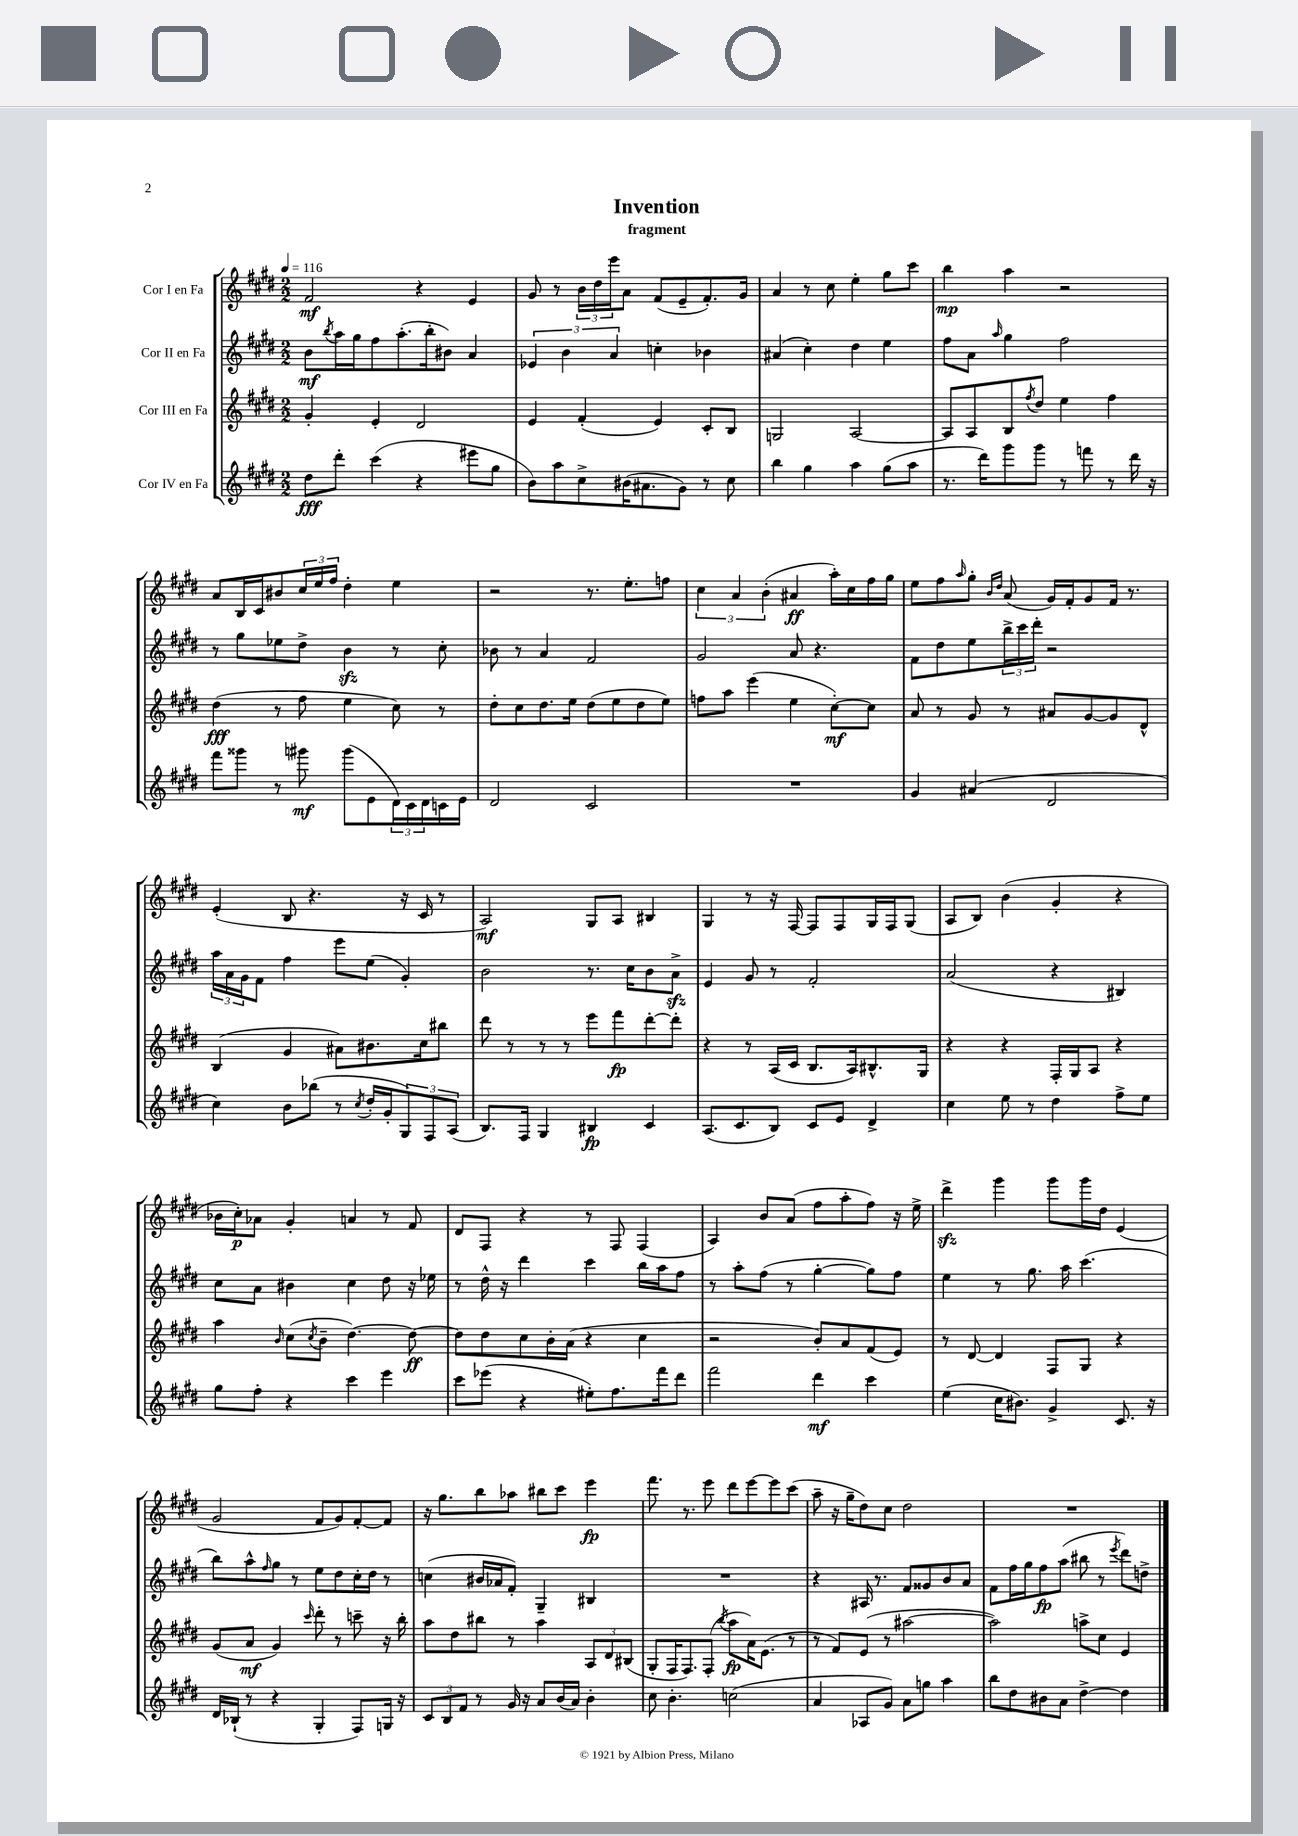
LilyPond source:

\header { title = "Invention" subtitle = "fragment" }
<<
\new StaffGroup <<
\new Staff = "s0" \with { instrumentName = "Cor I en Fa" } {
    \clef treble \key e \major \numericTimeSignature \time 2/2 \tempo 4 = 116
    fis'2\mf r4 e'4 |
    gis'8 r8 \tuplet 3/2 { b'16 dis''16 e'''16 } a'8 fis'8( e'8-- fis'8.-.) gis'16 |
    a'4 r8 cis''8 e''4-. gis''8 cis'''8 |
    b''4\mp a''4 r2 |
    a'8 b16 cis'16 bis'8 \tuplet 3/2 { cis''16 e''16 fis''16 } dis''4-. e''4 |
    r2 r8. e''8.-. f''8 |
    \tuplet 3/2 { cis''4 a'4 b'4-.( } ais'4\ff a''16-.) cis''16 fis''16 gis''16 |
    e''8 fis''8 \grace { a''16 } gis''8-. \grace { b'16 dis''16 } a'8( gis'16) fis'16-. gis'8 fis'16 r8. |
    e'4-.( b8 r4. r16 cis'16 r8 |
    a2\mf) gis8 a8 bis4 |
    gis4 r8 r16 fis16~ fis8 fis8 gis16 fis16 gis8( |
    a8 b8) b'4( gis'4-. r4 |
    bes'16 cis''16-.\p) aes'8 gis'4-. a'4 r8 fis'8 |
    dis'8 fis8 r4 r8 fis8 fis4( |
    a4) b'8 a'8( fis''8 a''8-. fis''8) r16 e''16-> |
    dis'''4->\sfz gis'''4 gis'''8 gis'''16 dis''16 e'4( |
    gis'2 fis'8 gis'8) fis'8~-. fis'8 |
    r16 gis''8. b''8 aes''8 bis''8 cis'''8 e'''4\fp |
    fis'''8. r8. e'''8 dis'''8 e'''8~ e'''8 cis'''8( |
    a''8-- r16 gis''16-- dis''8) cis''8 dis''2 |
    R1 \bar "|." |
}
\new Staff = "s1" \with { instrumentName = "Cor II en Fa" } {
    \clef treble \key e \major \numericTimeSignature \time 2/2
    b'8\mf \acciaccatura { b''8 } a''16 gis''16 fis''8 a''8.-.( b''16-. bis'8) a'4 |
    \tuplet 3/2 { ees'4 b'4 a'4 } c''4-. bes'4 |
    ais'4( cis''4-.) dis''4 e''4 |
    fis''8 a'8 \grace { a''16 } gis''4 fis''2 |
    r8 gis''8 ees''8 dis''8-> b'4\sfz r8 cis''8-. |
    bes'8 r8 a'4 fis'2 |
    gis'2 a'8 r4. |
    fis'8 dis''8 e''8 \tuplet 3/2 { b''16-> cis'''16 dis'''16-. } r2 |
    \tuplet 3/2 { a''16 a'16 gis'16 } fis'8 fis''4 e'''8 e''8( gis'4-.) |
    b'2 r8. cis''16 b'8 a'8->\sfz |
    e'4 gis'8 r8 fis'2-. |
    a'2( r4 bis4) |
    cis''8 a'8 bis'4 cis''4 dis''8 r16 ees''16 |
    r8 dis''16-^ r16 dis'''4 cis'''4 b''16 a''16 fis''8 |
    r8 a''8-. fis''8( r8 gis''4~-. gis''8) fis''8 |
    e''4 r8 gis''8. a''16 cis'''4.( |
    b''8) a''8-^ \grace { fis''16 } gis''8 r8 e''8 dis''8 cis''16-. dis''16 r8 |
    c''4( bis'16 aes'16 fis'8-.) gis4-- bis4 |
    R1 |
    r4 ais16 r8. fis'8 gisis'8 b'8 a'8 |
    fis'8 fis''16 gis''16 fis''8\fp a''8( bis''8 r8 \acciaccatura { e'''8 } dis'''8) d''8-> \bar "|." |
}
\new Staff = "s2" \with { instrumentName = "Cor III en Fa" } {
    \clef treble \key e \major \numericTimeSignature \time 2/2
    gis'4-. e'4-. dis'2 |
    e'4 fis'4-.( e'4) cis'8-. b8 |
    g2 a2~ |
    a8 a8 b8 \acciaccatura { fis''8 } dis''8 e''4 fis''4 |
    dis''4\fff( r8 fis''8 e''4 cis''8) r8 |
    dis''8-. cis''8 dis''8. e''16 dis''8( e''8 dis''8 e''8) |
    f''8 a''8 e'''4( e''4 cis''8~-.\mf) cis''8 |
    a'8 r8 gis'8 r8 ais'8 gis'8~ gis'8 dis'8-^ |
    b4( gis'4 ais'8) bis'8. cis''16 bis''8 |
    dis'''8 r8 r8 r8 e'''8 fis'''8\fp dis'''8~-. dis'''8-. |
    r4 r8 a16( cis'16 b8. a16) bis8.-^ gis16 |
    r4 r4 fis16-. gis16 a8 r4 |
    a''4 \grace { b'16 } cis''8( \acciaccatura { cis''8 } b'8-- dis''4.~) dis''8~\ff |
    dis''8 dis''8 cis''8 b'16-. a'16( r4 cis''4 |
    r2 b'8-.) a'8 fis'8( e'8) |
    r8 dis'8~ dis'4 fis8 gis8 r4 |
    gis'8( a'8\mf gis'4) \grace { cis'''16 } dis'''8-. r8 c'''8-- r16 b''16-. |
    a''8 dis''8 bis''8 r8 a''4 \tuplet 3/2 { a8 dis'8 bis8( } |
    gis8-. fis16 fis8.) fis8-.( \acciaccatura { b''8 } a''8\fp a'16) e'8.( r8 |
    r8 fis'8) e'8( r8 ais''2~ |
    ais''2) a''8-> cis''8 e'4 \bar "|." |
}
\new Staff = "s3" \with { instrumentName = "Cor IV en Fa" } {
    \clef treble \key e \major \numericTimeSignature \time 2/2
    dis''8\fff dis'''8-. cis'''4( r4 eis'''8 gis''8 |
    b'8) a''8 cis''8-> bis'16( ais'8. gis'8) r8 cis''8 |
    b''4 gis''4 a''4 gis''8( a''8 |
    r8. dis'''16) gis'''8 gis'''8 r8 f'''8 r8 dis'''16 r16 |
    fis'''8 gisis'''8 r8 gis'''8\mf gis'''8( e'8 \tuplet 3/2 { dis'16) cis'16 dis'16 } c'16 e'16 |
    dis'2 cis'2 |
    R1 |
    gis'4 ais'4( dis'2 |
    cis''4) b'8 bes''8( r8 \acciaccatura { cis''8 } dis''16-. gis'16-. \tuplet 3/2 { gis8) fis8 a8( } |
    b8.) fis16 gis4 bis4\fp cis'4 |
    a8.( cis'8. b8) cis'8 e'8 dis'4-> |
    cis''4 e''8 r8 dis''4 fis''8-> e''8 |
    gis''8 fis''8-. r4 cis'''4 e'''4 |
    cis'''8 ees'''8( r4 eis''8-.) fis''8. fis'''16 dis'''8 |
    fis'''2 dis'''4\mf cis'''4 |
    e''4( cis''16 bis'8.) gis'4-> cis'8. r16 |
    dis'16 bes16-!( r8 r4 gis4-. fis8) g16 r16 |
    \tuplet 3/2 { cis'8 b8 fis'8 } r8 gis'16 r16 a'8 b'16( a'16) b'4-. |
    cis''8 b'4.-. c''2( |
    a'4 aes8 gis'8) a'8 g''8 a''4 |
    b''8 dis''8 bis'8 a'8 dis''4~-> dis''4 \bar "|." |
}
>>
>>
\layout { \context { \Score \remove "Bar_number_engraver" } }
